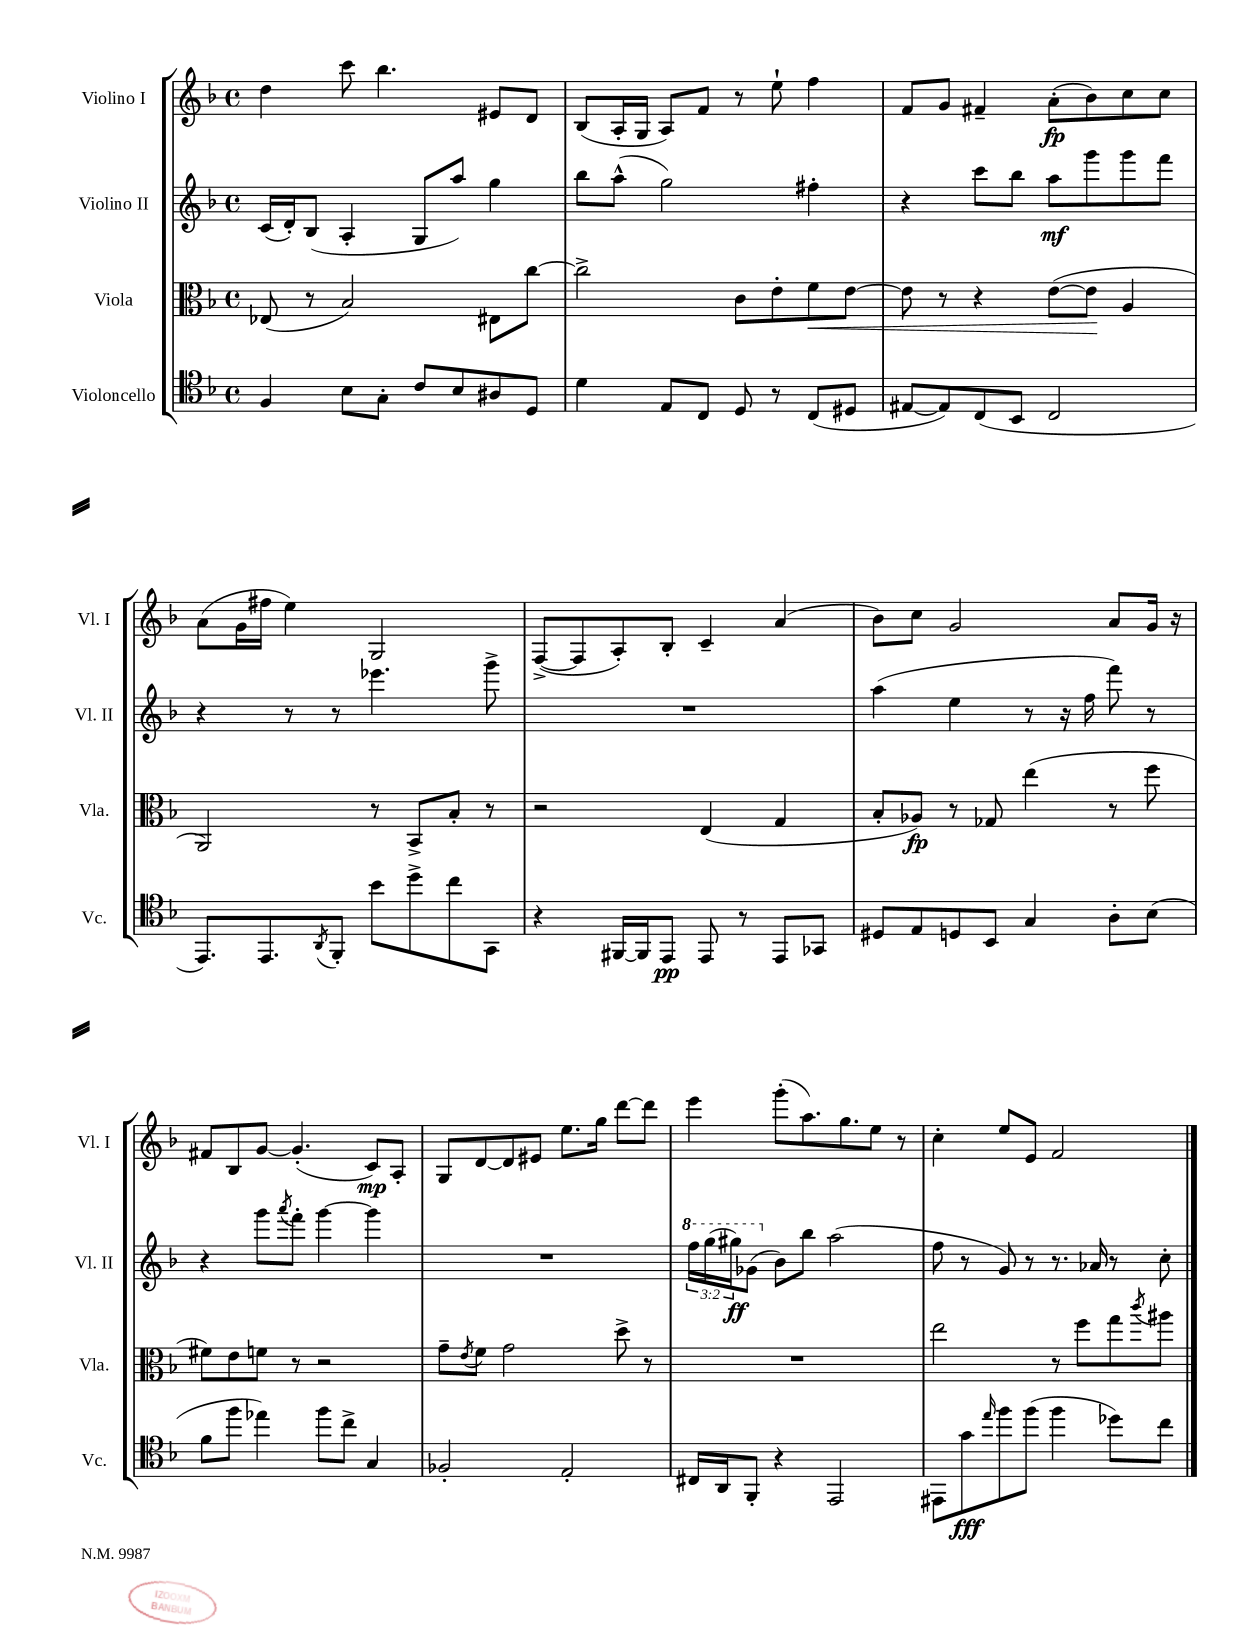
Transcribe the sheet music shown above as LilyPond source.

<<
\new StaffGroup <<
\new Staff = "s0" \with { instrumentName = "Violino I" shortInstrumentName = "Vl. I" } {
    \clef treble \key f \major \defaultTimeSignature \time 4/4
    d''4 c'''8 bes''4. eis'8 d'8 |
    bes8( a16-. g16 a8) f'8 r8 e''8-! f''4 |
    f'8 g'8 fis'4-- a'8-.\fp( bes'8) c''8 c''8 |
    a'8( g'16 fis''16 e''4) g2 |
    f8~->( f8 a8-.) bes8-. c'4-- a'4( |
    bes'8) c''8 g'2 a'8 g'16 r16 |
    fis'8 bes8 g'8~ g'4.-.( c'8\mp) a8-. |
    g8 d'8~ d'8 eis'8 e''8. g''16 d'''8~ d'''8 |
    e'''4 g'''8-.( a''8.) g''8. e''8 r8 |
    c''4-. e''8 e'8 f'2 \bar "|." |
}
\new Staff = "s1" \with { instrumentName = "Violino II" shortInstrumentName = "Vl. II" } {
    \clef treble \key f \major \defaultTimeSignature \time 4/4 \override Staff.TupletNumber.text = #tuplet-number::calc-fraction-text
    c'16( d'16-.) bes8( a4-. g8 a''8) g''4 |
    bes''8 a''8-^( g''2) fis''4-. |
    r4 c'''8 bes''8 a''8\mf g'''8 g'''8 f'''8 |
    r4 r8 r8 ees'''4. g'''8-> |
    R1 |
    a''4( e''4 r8 r16 f''16 f'''8) r8 |
    r4 g'''8 \acciaccatura { a'''8 } f'''8-. g'''4~ g'''4 |
    R1 |
    \tuplet 3/2 { \ottava #1 f'''16 g'''16( gis'''16\ff) } ges''8( \ottava #0 bes'8) bes''8 a''2( |
    f''8 r8 g'8) r8 r8. aes'16 r8 c''8-. \bar "|." |
}
\new Staff = "s2" \with { instrumentName = "Viola" shortInstrumentName = "Vla." } {
    \clef alto \key f \major \defaultTimeSignature \time 4/4
    ees8( r8 bes2) eis8 c''8~ |
    c''2-> c'8 e'8-. f'8\< e'8~ |
    e'8 r8 r4 e'8~( e'8\! a4 |
    a,2) r8 bes,8-> bes8-. r8 |
    r2 e4( g4 |
    bes8-. aes8\fp) r8 ges8 e''4( r8 f''8 |
    fis'8) e'8 f'8 r8 r2 |
    g'8-- \acciaccatura { e'8 } f'8 g'2 d''8-> r8 |
    R1 |
    e''2 r8 f''8 g''8 \acciaccatura { c'''8 } ais''8 \bar "|." |
}
\new Staff = "s3" \with { instrumentName = "Violoncello" shortInstrumentName = "Vc." } {
    \clef tenor \key f \major \defaultTimeSignature \time 4/4
    f4 bes8 g8-. c'8 bes8 ais8 d8 |
    d'4 e8 c8 d8 r8 c8( dis8 |
    eis8~ eis8) c8( bes,8 c2 |
    e,8.) e,8. \acciaccatura { a,8 } f,8-. bes'8 d''8-> c''8 g,8 |
    r4 fis,16~ fis,16 e,8\pp e,8 r8 e,8 ges,8 |
    dis8 e8 d8 bes,8 g4 a8-. bes8( |
    f'8 f''8 ees''4) f''8 c''8-> g4 |
    fes2-. e2-. |
    cis16 a,16 f,8-. r4 e,2 |
    eis,8 g'8\fff \grace { e''16 } f''8 f''8( f''4 des''8) c''8 \bar "|." |
}
>>
>>
\layout { \context { \Score \remove "Bar_number_engraver" } }
